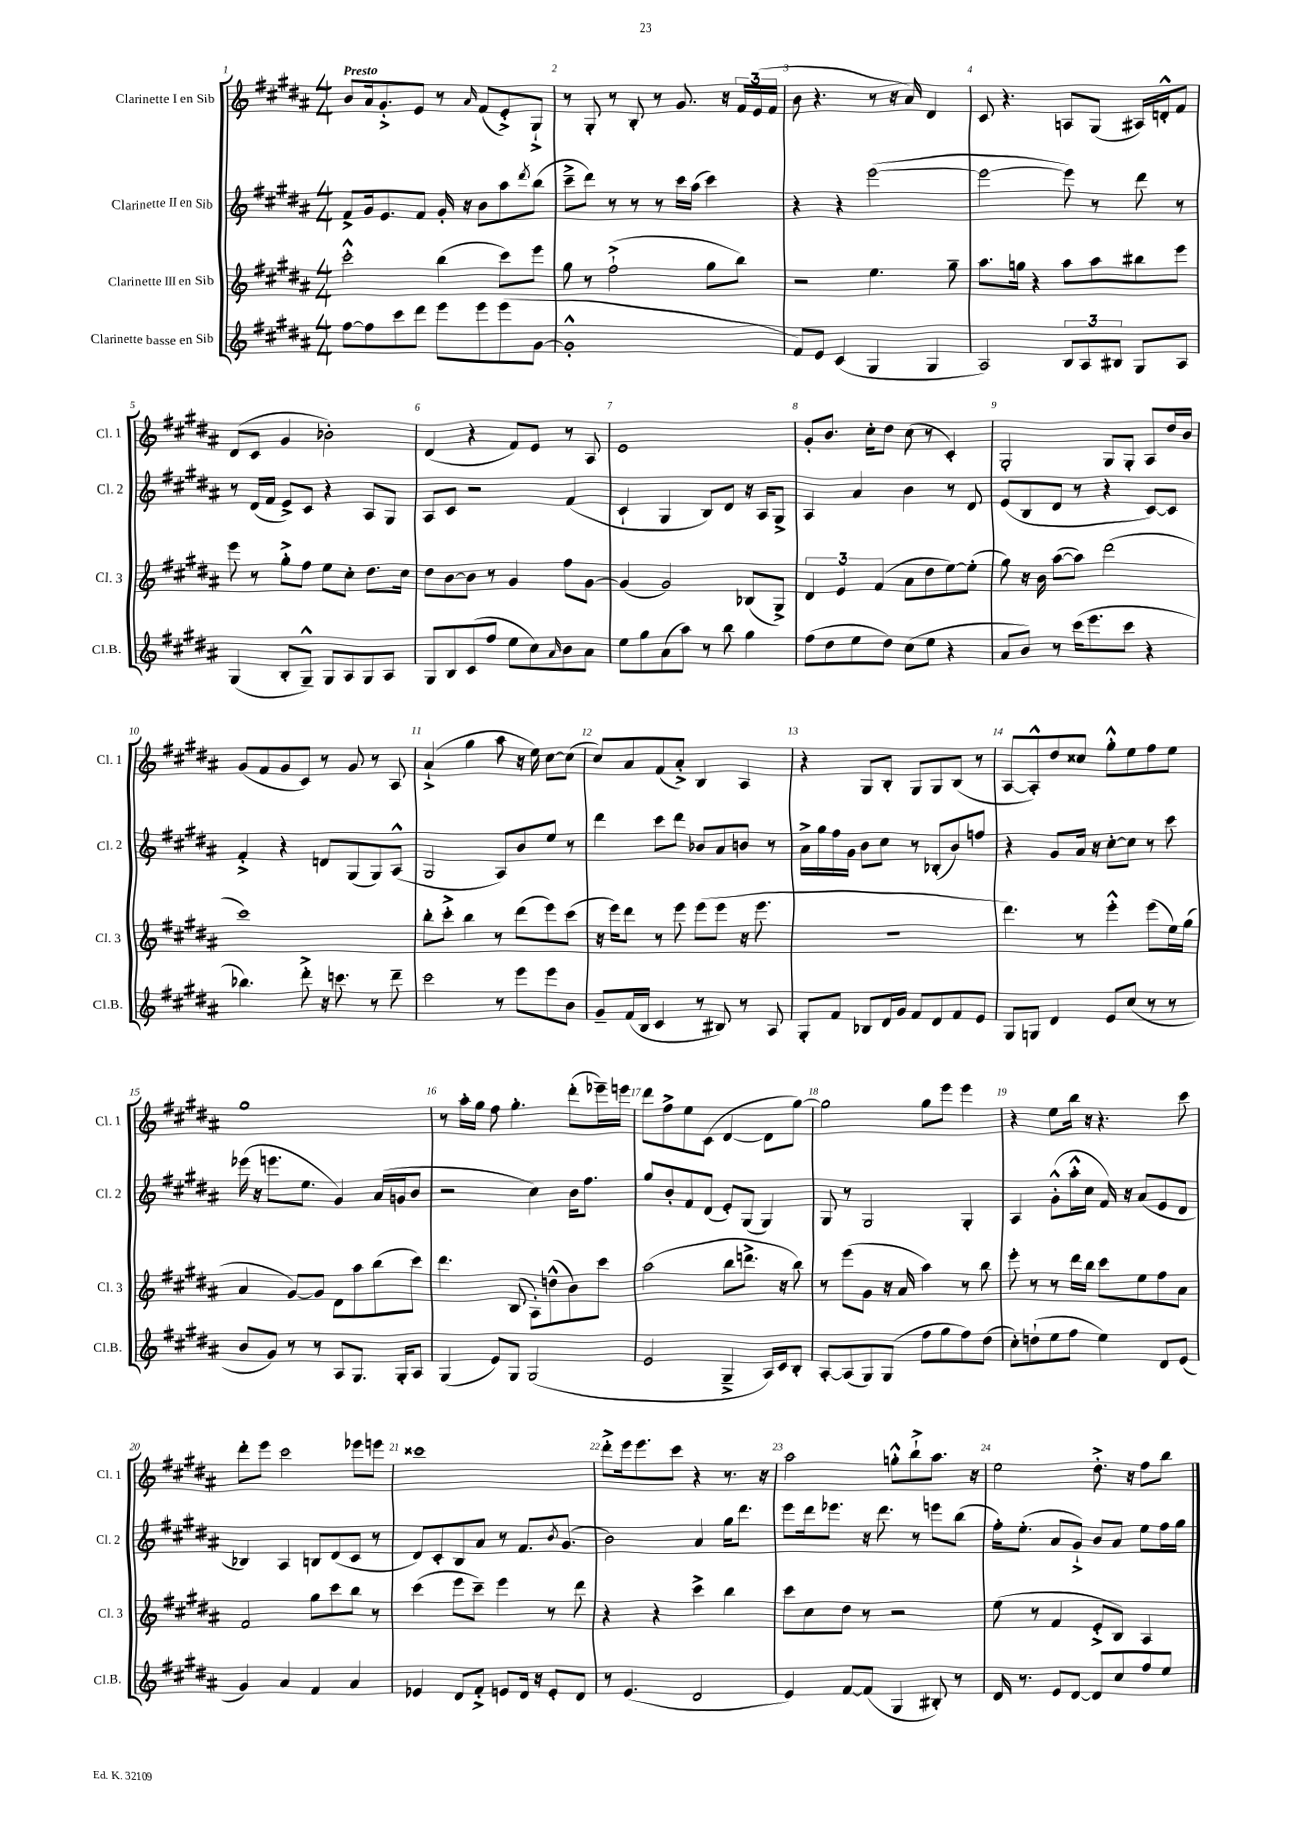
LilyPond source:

<<
\new StaffGroup <<
\new Staff = "s0" \with { instrumentName = "Clarinette I en Sib" shortInstrumentName = "Cl. 1" } {
    \clef treble \key b \major \numericTimeSignature \time 4/4 \tempo "Presto"
    b'8 ais'16 gis'8.-.-> e'8 r8 \grace { ais'16 } fis'8( e'8-.->) gis8-!-> |
    r8 gis8-. r8 b8-. r8 gis'8. r16 \tuplet 3/2 { fis'16 e'16( fis'16 } |
    b'8 r4. r8 r16 ais'16) dis'4 |
    cis'8 r4. a8 gis8( ais16) d'16-.-^ fis'8 |
    dis'8( cis'8 gis'4 bes'2-.) |
    dis'4( r4 fis'8) e'8 r8 ais8 |
    e'1 |
    gis'8-. b'8. cis''16-. dis''8 cis''8( r8 cis'4-.) |
    gis2-. gis8 gis8-. ais8 dis''16 b'16 |
    gis'8( fis'8 gis'8 cis'8) r8 gis'8 r8 ais8 |
    ais'4-!->( gis''4 ais''8 r16 e''16) cis''8~ cis''8( |
    cis''8) ais'8 fis'8( ais'8-.->) b4 ais4 |
    r4 gis8 b8-. gis8 gis8 b8( r8 |
    ais8~ ais8-.-^) dis''8 cisis''8 gis''8-.-^ e''8 fis''8 e''8 |
    gis''1 |
    r8 ais''16-. gis''16 fis''8 gis''4.-. dis'''8-.( ees'''16--) e'''16 |
    dis'''8 fis''8-> e''8 cis'8( dis'4~ dis'8 gis''8~) |
    gis''2 gis''8 e'''8 e'''4 |
    r4 e''8 b''16 r16 r4. cis'''8 |
    dis'''8-. e'''8 cis'''2 ees'''8 e'''8 |
    cisis'''1 |
    dis'''8-.-> e'''16 e'''8. cis'''8 r4 r8. r16 |
    ais''2 g''8-.-^ b''8-!-> ais''8. r16 |
    e''2 dis''8.-.-> r16 fis''8 b''8 \bar "|." |
}
\new Staff = "s1" \with { instrumentName = "Clarinette II en Sib" shortInstrumentName = "Cl. 2" } {
    \clef treble \key b \major \numericTimeSignature \time 4/4
    fis'8-> gis'16 e'8. fis'8 gis'16-. r16 b'8 ais''8 \acciaccatura { dis'''8 } b''8( |
    cis'''8---> dis'''8) r8 r8 r8 cis'''16 ais''16( cis'''4) |
    r4 r4 e'''2~( |
    e'''2~ e'''8) r8 dis'''8 r8 |
    r8 dis'16( fis'16 e'8->) cis'8 r4 ais8 gis8 |
    ais8 cis'8 r2 fis'4( |
    cis'4-! gis4 b8) dis'8 r16 ais16 gis8-> |
    ais4 ais'4 b'4 r8 dis'8 |
    e'8( b8 dis'8 r8 r4 cis'8~) cis'8 |
    fis'4-.-> r4 d'8 gis8( gis8) ais8-^( |
    gis2 ais8) b'8 e''8 r8 |
    dis'''4 cis'''8 dis'''8 bes'8 ais'8 b'8 r8 |
    ais'16-> gis''16 fis''16 gis'16 b'8 cis''8 r8 bes8-.( b'8) f''8 |
    r4 gis'8 ais'16 r16 cis''8~-. cis''8 r8 cis'''8 |
    ees'''16( r16 e'''8. e''8. gis'4) ais'16( g'16 b'8 |
    r2 cis''4) b'16 fis''8. |
    gis''8 b'8-. fis'8 dis'8( e'8-.) gis8( gis4) |
    gis8 r8 gis2 gis4-. |
    ais4 gis'8-.-^( ais''16-.-^ cis''16 fis'16) r16 ais'8( e'8 dis'8 |
    bes4) ais4 b8 dis'8( cis'8 r8 |
    dis'8) cis'8-. b8 ais'8 r8 fis'8. \acciaccatura { b'8 } gis'8.( |
    b'2) ais'4 gis''16 dis'''8. |
    e'''8 dis'''16 ees'''8. r16 dis'''8. r8 e'''8 b''8( |
    fis''16-.) e''8.-.( ais'8 gis'8-!->) b'8 ais'8 e''8 fis''16 gis''16 \bar "|." |
}
\new Staff = "s2" \with { instrumentName = "Clarinette III en Sib" shortInstrumentName = "Cl. 3" } {
    \clef treble \key b \major \numericTimeSignature \time 4/4
    cis'''2-.-^ b''4( cis'''8) e'''8 |
    gis''8 r8 fis''2-!->( gis''8 b''8) |
    r2 e''4. gis''8-- |
    ais''8. g''16 r4 ais''8 ais''8 bis''8 e'''8 |
    e'''8 r8 gis''8-.-> fis''8 e''8 cis''8-. dis''8. cis''16 |
    dis''8 b'8~ b'8 r8 gis'4 fis''8 gis'8~ |
    gis'4( gis'2) bes8( gis8->) |
    \tuplet 3/2 { dis'4 e'4 fis'4( } ais'8 dis''8 e''8~) e''8-.( |
    gis''8) r16 b'16 ais''8~( ais''8) dis'''2( |
    cis'''1) |
    b''8-. cis'''8-.-> b''4 r8 dis'''8( e'''8) cis'''8( |
    r16 e'''16) dis'''8 r8 e'''8 e'''8( e'''8 r16 e'''8. |
    R1 |
    dis'''4.) r8 e'''4-.-^ e'''8( e''16) gis''16( |
    ais'4 gis'8~) gis'8 dis'8 ais''8 b''8( cis'''8) |
    dis'''4. b8( ais8-.) d''8-^( b'8) cis'''8 |
    ais''2( b''8 d'''8.-> r16 b''8) |
    r8 e'''8( gis'8 r16 ais'16 ais''4) r8 b''8 |
    e'''8-. r8 r8 dis'''16 b''16 cis'''8 e''8 fis''8 ais'8 |
    fis'2 gis''8 cis'''8 b''8 r8 |
    cis'''4( e'''8 cis'''8--) e'''4 r8 dis'''8 |
    r4 r4 cis'''4-> b''4 |
    cis'''8 cis''8 dis''8 r8 r2 |
    e''8( r8 fis'4 e'8-.-> b8) ais4 \bar "|." |
}
\new Staff = "s3" \with { instrumentName = "Clarinette basse en Sib" shortInstrumentName = "Cl.B." } {
    \clef treble \key b \major \numericTimeSignature \time 4/4
    fis''8~ fis''8 cis'''8 dis'''8 e'''8 e'''8 e'''8( gis'8~ |
    gis'1-.-^ |
    fis'8) e'8 cis'4( gis4 gis4 |
    ais2) \tuplet 3/2 { b8 ais8 bis8 } gis8 ais8 |
    gis4( b8-. gis8---^) gis8 ais8 gis8 ais8 |
    gis8 b8 cis'8( fis''8 e''8 cis''8) \grace { ais'16 } b'8 ais'8 |
    e''8 gis''8 ais'8( ais''8) r8 b''8 gis''4 |
    fis''8( dis''8 e''8 dis''8) cis''8( e''8 r4 |
    ais'8 b'8) r8 cis'''16( e'''8. cis'''8 r4 |
    bes''4.) dis'''8-.-> r16 c'''8. r8 dis'''8-- |
    cis'''2 r8 e'''8 e'''8 b'8 |
    gis'8-- fis'16( b16 cis'4 r8 bis8) r8 ais8 |
    gis8-. fis'8 bes8 dis'16 gis'16 fis'8 dis'8 fis'8 e'8 |
    gis8 g8 dis'4 e'8 cis''8( r8 r8 |
    b'8 gis'8) r8 r8 ais8 gis8. gis16-. ais8 |
    gis4( e'8) gis8 gis2( |
    e'2 gis4---> ais16) cis'16 b8-. |
    ais8~-. ais8( gis8) gis8( fis''8 gis''8 fis''8) dis''8( |
    cis''8-.) d''8-!( e''8 fis''8 e''4) dis'8 e'8( |
    gis'4) ais'4 fis'4 ais'4 |
    ees'4 dis'8 fis'8-.-> e'8 dis'16 r16 e'8-. dis'8 |
    r8 e'4.( dis'2 |
    e'4) fis'8~ fis'8( gis4 bis8-.) r8 |
    dis'16 r8. e'8 dis'8~ dis'8 cis''8 fis''8 e''8 \bar "|." |
}
>>
>>
\layout { \context { \Score \override BarNumber.break-visibility = ##(#f #t #t) barNumberVisibility = #all-bar-numbers-visible } }
